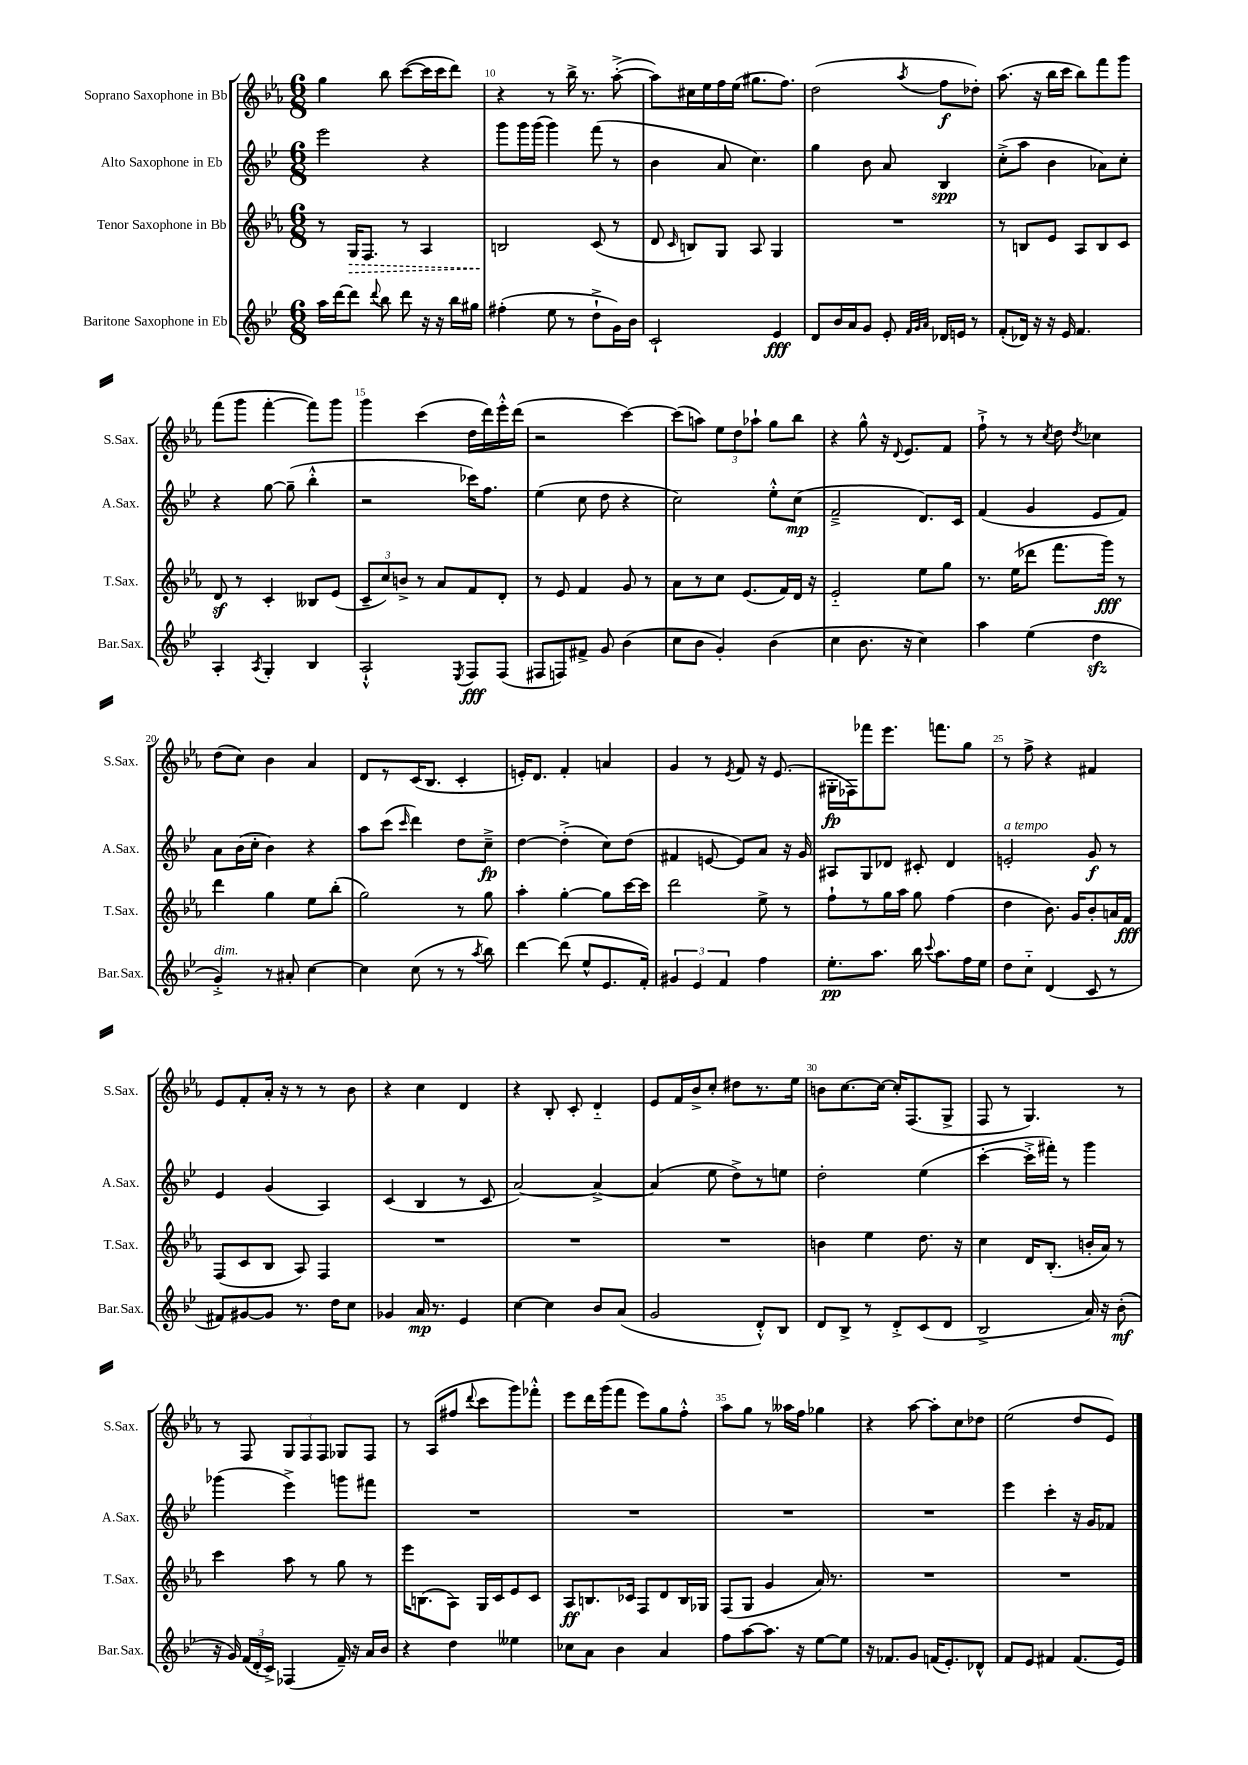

**kern	**kern	**kern	**kern
*staff4	*staff3	*staff2	*staff1
*clefG2	*clefG2	*clefG2	*clefG2
*k[b-e-]	*k[b-e-a-]	*k[b-e-]	*k[b-e-a-]
*M6/8	*M6/8	*M6/8	*M6/8
16aa	8r	2eee-	4gg
[16ddd	.	.	.
8ddd]	16G	.	.
.	8.F	.	.
8qqddd	.	.	.
8bb-	.	.	8bb-
8ddd	8r	.	([8ccc
16r	4A-	4r	16ccc]
16r	.	.	16ccc
16bb-	.	.	8ddd)
16gg#	.	.	.
=	=	=	=
(4ff#'	2B	8ggg	4r
.	.	16ggg	.
.	.	(16ggg	.
8ee-	.	4ggg)	8r
8r	.	.	16bb-^
.	.	.	8.r
8dd`^	(8c	(8fff	.
16g)	8r	8r	([8aa-'^
16b-	.	.	.
=	=	=	=
2c`	8d	4b-	8aa-])
.	16qqc	.	.
.	8B)	.	16cc#
.	.	.	16ee-
.	8G	8a	16ff
.	.	.	(16ee-
.	8A-	4.cc)	8.gg#
4e-	4G	.	.
.	.	.	8.ff)
=	=	=	=
8d	2.r	4gg	(2dd
16b-	.	.	.
16a	.	.	.
8g	.	8b-	.
8e-'	.	8a	.
32qqf	.	.	.
32qqg	.	.	.
32qqa	.	.	8qaa-
16d-	.	4B-	8ff
16e	.	.	.
8r	.	.	8dd-')
=	=	=	=
(8f'	8r	(8cc'^	(8.aa-
16d-)	8B	8aa	.
16r	.	.	16r
16r	8e-	4b-	16bb-
16e-	.	.	16ccc
4.f	8A-	.	8bb-)
.	8B	8a-)	8fff
.	8c	8cc'	8ggg
=	=	=	=
4A'	8d	4r	(8fff
.	8r	.	8ggg
8qA	.	.	.
4G'	4c'	[8gg	[4fff'
.	.	(8gg~]	.
4B-	8B--	4bb-'^^	8fff])
.	(8e-	.	8ggg
=	=	=	=
2A`^^	12c~	2r	4ggg
.	12cc)	.	.
.	12b^	.	.
.	8r	.	(4ccc
.	8a-	.	.
8qE-	.	.	.
8F	8f	16ccc-)	16dd
.	.	8.ff	16ddd)
(8F	8d'	.	16eee-'^^
.	.	.	(16ddd
=	=	=	=
8F#	8r	(4ee-	2r
8F)	8e-	.	.
8f#^	4f	8cc	.
8g	.	8dd	.
(4b-	8g	4r	[4ccc)
.	8r	.	.
=	=	=	=
8cc	8a-	2cc)	(8ccc]
8b-	8r	.	8aa)
4g')	8cc	.	12ee-
.	.	.	12dd
.	(8.e-	.	.
.	.	.	12aa-`
(4b-	.	8ee-'^^	8gg
.	16f)	.	.
.	16d	(8cc	8bb-
.	16r	.	.
=	=	=	=
4cc	2e-'~	2f~^	4r
8.b-	.	.	8gg^^
.	.	.	16r
.	.	.	8qqd
16r	.	.	8.e-
4cc)	8ee-	8.d)	.
.	8gg	.	8f
.	.	16c	.
=	=	=	=
4aa	8.r	(4f	8ff`^
.	.	.	8r
.	(16ee-	.	.
(4ee-	8ddd-	4g	8r
.	.	.	8qcc
.	8.fff	.	8dd
.	.	.	8qdd
4dd	.	8e-	4cc-
.	16ggg)	.	.
.	8r	8f)	.
=	=	=	=
4g'^)	4ddd	8a	(8dd
.	.	(16b-	8cc)
.	.	16cc'	.
8r	4gg	4b-)	4b-
8a#'	.	.	.
[4cc	8ee-	4r	4a-
.	(8bb-'	.	.
=	=	=	=
4cc]	2gg)	8aa	8d
.	.	(8ccc	8r
.	.	16qqccc	.
(8cc	.	4ddd)	(16c
.	.	.	8.B-
8r	.	.	.
8r	8r	8dd	4c'
8qaa	.	.	.
8bb-)	8gg	8cc~^	.
=	=	=	=
[4ddd	4aa-'	[4dd	16e')
.	.	.	8.d
(8ddd]	[4gg'	(4dd'^]	4f'
8ee-^^	.	.	.
8.e-	8gg]	8cc)	4a
.	[16ccc	(8dd	.
16f')	16ccc]	.	.
=	=	=	=
6g#	2ddd	4f#	4g
6e-	.	.	.
.	.	[8e	8r
6f	.	.	.
.	.	.	8qe-
.	.	8e])	8f
4ff	8ee-^	8a	16r
.	.	.	(8.e-
.	8r	16r	.
.	.	16g	.
=	=	=	=
8.ee-'	8ff`	8A#	16G#'
.	.	.	16F-)
.	8r	8G	8fff-
8.aa	.	.	.
.	16gg	8d-	8.eee-
.	16aa-	.	.
16bb-	8gg	8c#'	.
8qqccc	.	.	.
8.aa	.	.	8.fff
.	(4ff	4d-	.
16ff	.	.	8gg
16ee-	.	.	.
=	=	=	=
8dd	4dd	2e'	8r
8cc'~	.	.	8ff^
(4d	8.b-)	.	4r
.	16g	.	.
8c	8b-'	8g	4f#
8r	16a	8r	.
.	16f	.	.
=	=	=	=
8f#)	(8F	4e-	8e-
[8g#	8c	.	8f'
8g#]	8B-	(4g	16a-'
.	.	.	16r
8.r	8A-)	.	8r
.	4F	4A)	8r
16dd	.	.	.
8cc	.	.	8b-
=	=	=	=
4g-	2.r	(4c	4r
16a	.	4B-	4cc
8.r	.	.	.
4e-	.	8r	4d
.	.	8c	.
=	=	=	=
[4cc	2.r	[2a)	4r
4cc]	.	.	8B-'
.	.	.	8c'
8b-	.	4a^_	4d'~
(8a	.	.	.
=	=	=	=
2g	2.r	(4a]	8e-
.	.	.	16f
.	.	.	16b-^
.	.	8ee-	8cc'
.	.	8dd^)	8dd#
8d'^^)	.	8r	8.r
8B-	.	8ee	.
.	.	.	16ee-
=	=	=	=
8d	4b	2dd'	8b
8B-^	.	.	[8.cc
8r	4ee-	.	.
.	.	.	16cc_
8d'^	.	.	16cc']
.	.	.	(8.F
(8c	8.dd	(4ee-	.
8d	.	.	8G^
.	16r	.	.
=	=	=	=
2B-^	4cc	[4ccc'	8F
.	.	.	8r
.	16d	16ccc'^]	4.G)
.	(8.B-'	16fff#')	.
.	.	8r	.
16a)	16b'	4ggg	.
16r	16a-)	.	.
(8b-'	8r	.	8r
=	=	=	=
16r	4ccc	(4ggg-	8r
16g)	.	.	.
(24f	.	.	8F
24d'	.	.	.
24c^)	.	.	.
(4F-	8aa-	4eee-^)	12G
.	.	.	12F
.	8r	.	.
.	.	.	12F
16f~)	8gg	8ggg	8G-
16r	.	.	.
16a	8r	8fff#	8F
16b-	.	.	.
=	=	=	=
4r	16eee-	2.r	8r
.	(8.B	.	.
.	.	.	(8A-
4dd	8A-)	.	8ff#
.	.	.	8qqddd
.	16G	.	8ccc
.	16c	.	.
4ee--	8e-	.	8ggg)
.	8c	.	8fff-'^^
=	=	=	=
8cc-	8A-	2.r	8eee-
8a	8.B	.	16ddd
.	.	.	(16ggg
4b-	.	.	8fff
.	16c-	.	.
.	8F	.	8eee-)
4a	8d	.	8gg
.	16B	.	8ff'^^
.	16G-	.	.
=	=	=	=
8ff	(8F	2.r	8aa-
[8aa	8G	.	8gg
8.aa]	4g	.	8r
.	.	.	16aa--
16r	.	.	16ff
[8ee-	16a-)	.	4gg-
.	8.r	.	.
8ee-]	.	.	.
=	=	=	=
16r	2.r	2.r	4r
8.f-	.	.	.
8g	.	.	[8aa-
(16f	.	.	8aa-']
8.e-')	.	.	.
.	.	.	8cc
8d-^^	.	.	8dd-
=	=	=	=
8f	2.r	4eee-	(2ee-
8e-	.	.	.
4f#	.	4ccc'	.
(8.f#	.	16r	8dd
.	.	16g	.
.	.	8f-	8e-)
16e-)	.	.	.
==	==	==	==
*-	*-	*-	*-
